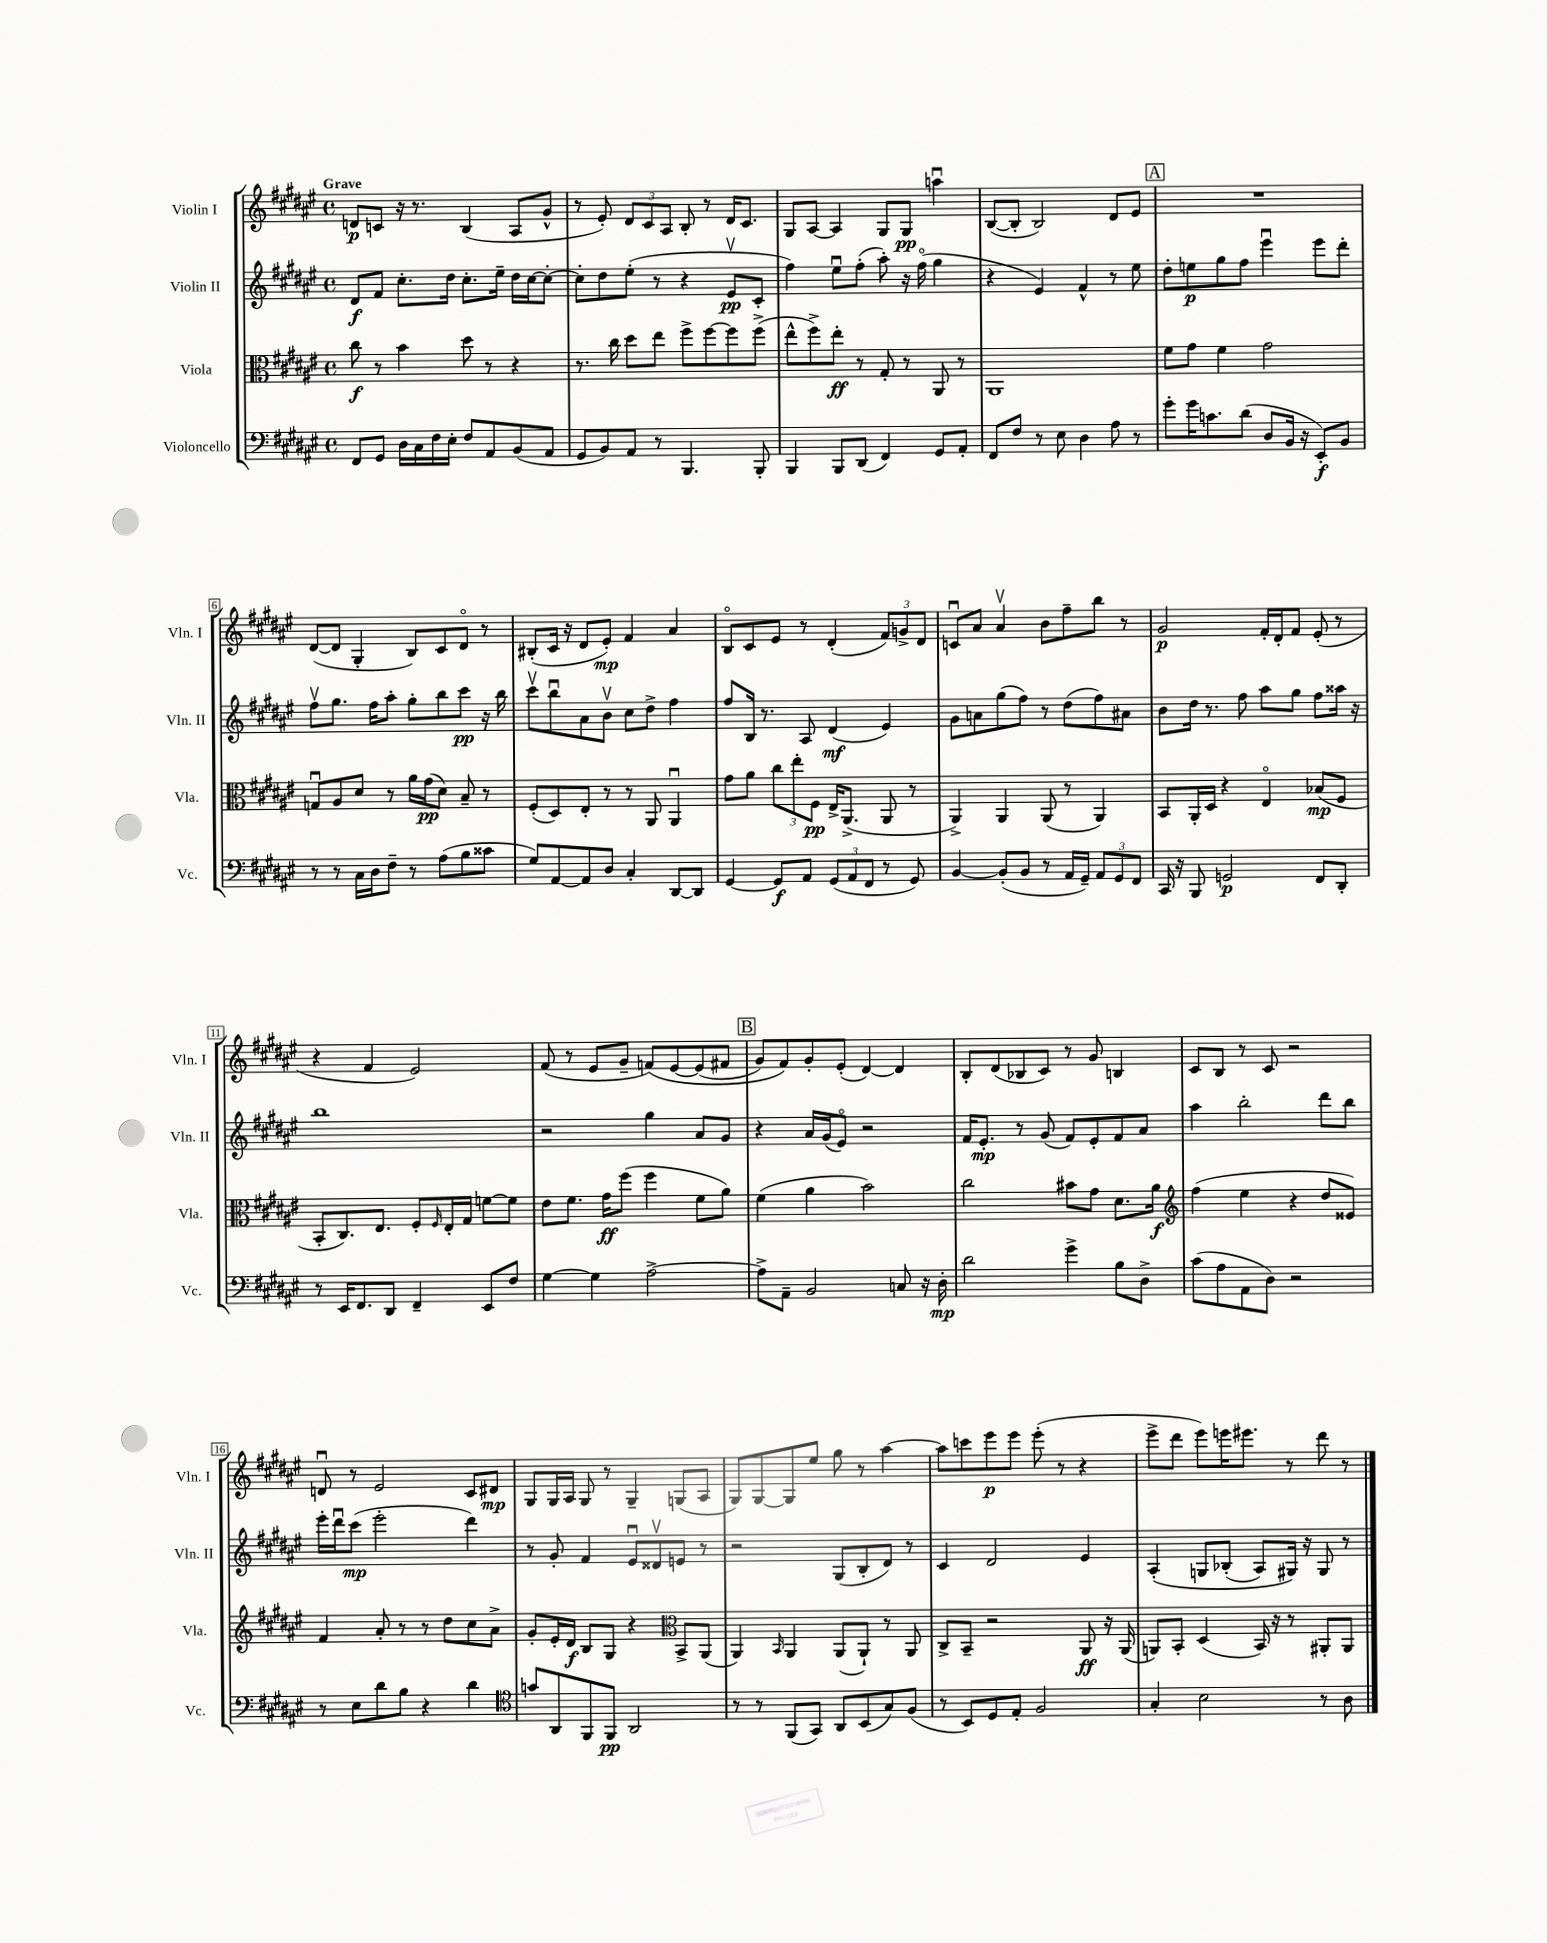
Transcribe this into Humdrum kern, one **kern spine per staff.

**kern	**dynam	**kern	**dynam	**kern	**dynam	**kern	**dynam
*part4	*part4	*part3	*part3	*part2	*part2	*part1	*part1
*staff4	*staff4	*staff3	*staff3	*staff2	*staff2	*staff1	*staff1
*I"Violoncello	*	*I"Viola	*	*I"Violin II	*	*I"Violin I	*
*I'Vc.	*	*I'Vla.	*	*I'Vln. II	*	*I'Vln. I	*
*clefF4	*	*clefC3	*	*clefG2	*	*clefG2	*
*k[f#c#g#d#a#e#]	*	*k[f#c#g#d#a#e#]	*	*k[f#c#g#d#a#e#]	*	*k[f#c#g#d#a#e#]	*
*M4/4	*	*M4/4	*	*M4/4	*	*M4/4	*
*met(c)	*	*met(c)	*	*met(c)	*	*met(c)	*
=1	=1	=1	=1	=1	=1	=1	=1
!	!	!	!	!	!	!LO:TX:a:B:t=Grave	!
8FF#/L	.	8cc#\	f	8d#/L	f	8dn/L	p
8GG#/J	.	8r	.	8f#/J	.	8cn/J	.
16D#\LL	.	4b\	.	8.cc#'\L	.	16r	.
16C#\	.	.	.	.	.	8.r	.
16F#\	.	.	.	.	.	.	.
16E#'\JJ	.	.	.	16dd#\Jk	.	.	.
8F#/L	.	8dd#\	.	8.cc#'\L	.	(4B/	.
8AA#/	.	8r	.	.	.	.	.
.	.	.	.	16ee#~\Jk	.	.	.
(8BB/	.	4r	.	16dd#\LL	.	8A#/L	.
.	.	.	.	[16cc#\J	.	.	.
8AA#/J	.	.	.	8cc#'\J_	.	8g#^^/J	.
=2	=2	=2	=2	=2	=2	=2	=2
8GG#/L	.	8.r	.	8cc#'\L]	.	8r	.
8BB/)	.	.	.	8dd#\	.	8e#'/)	.
.	.	16cc#\	.	.	.	.	.
8AA#/J	.	8dd#\L	.	(8ee#'\J	.	12d#/L	.
.	.	.	.	.	.	12c#/	.
8r	.	8ee#\J	.	8r	.	.	.
.	.	.	.	.	.	12A#/J	.
4.BBB/	.	8ff#^\L	.	4r	.	8B'/	.
.	.	[8ff#\	.	.	.	8r	.
.	.	8ff#\]	.	8e#v/L	pp	16d#/KL	.
.	.	.	.	.	.	8.c#/J	.
8BBB'/	.	(8ff#^\J	.	8c#'/J	.	.	.
=3	=3	=3	=3	=3	=3	=3	=3
4BBB/	.	8ee#^^\L	.	4ff#\)	.	8G#/L	.
.	.	8ff#^\)	.	.	.	[8A#/J	.
8BBB/L	.	8ee#'\J	ff	8ee#u\L	.	4A#/]	.
(8DD#/J	.	8r	.	(8ff#'\J	.	.	.
4FF#/)	.	8G#'/	.	8aa#'\)	.	8G#/L	.
.	.	8r	.	16r	.	8G#/J	pp
.	.	.	.	(16ff#\	.	.	.
8GG#/L	.	8AA#/	.	4gg#\	.	4aanu\	.
8AA#'/J	.	8r	.	.	.	.	.
=4	=4	=4	=4	=4	=4	=4	=4
8FF#/L	.	1AA#	.	4r	.	([8B/L	.
8F#/J	.	.	.	.	.	8B'/J]	.
8r	.	.	.	4e#/)	.	2B/)	.
8E#\	.	.	.	.	.	.	.
4D#\	.	.	.	4f#^^/	.	.	.
8A#\	.	.	.	8r	.	8d#/L	.
8r	.	.	.	8ee#\	.	8e#/J	.
!!LO:REH:place=s1:t=A
=5	=5	=5	=5	=5	=5	=5	=5
8g#'\L	.	8f#\L	.	8dd#'\L	.	1r	.
16g#\K	.	8g#\J	.	8een\	p	.	.
8.cn\	.	.	.	.	.	.	.
.	.	4f#\	.	8gg#\	.	.	.
(8d#\J	.	.	.	8ff#\J	.	.	.
8D#/L	.	2g#\	.	4eee#u\	.	.	.
16BB/Jk	.	.	.	.	.	.	.
16r	.	.	.	.	.	.	.
8EE#'/L)	f	.	.	8eee#\L	.	.	.
8BB/J	.	.	.	8ddd#'\J	.	.	.
!!LO:LB:g=z
=6	=6	=6	=6	=6	=6	=6	=6
8r	.	8Gnu/L	.	8ff#v\L	.	([8d#/L	.
8r	.	8A#/	.	8.gg#\J	.	8d#/J]	.
16C#\LL	.	8d#/J	.	.	.	4G#'/	.
16D#\J	.	.	.	16ff#\KL	.	.	.
8F#~\J	.	8r	.	8aa#'\J	.	.	.
8r	.	16a#\LL	.	8gg#'\L	.	8B/L)	.
.	.	(16g#\J	pp	.	.	.	.
(8A#\L	.	8d#\J)	.	8bb\	.	8c#/	.
8B\	.	8B~/	.	8ccc#\J	pp	8d#/J	.
8c##X\J	.	8r	.	16r	.	8r	.
.	.	.	.	16bb\	.	.	.
=7	=7	=7	=7	=7	=7	=7	=7
8G#/L)	.	(8F#'/L	.	8ccc#v\L	.	(8B#X'/L	.
[8AA#/	.	8D#/)	.	8bbu\	.	16c#/Jk	.
.	.	.	.	.	.	16r	.
8AA#/]	.	8E#'/J	.	8a#\	.	8d#/L	.
8D#/J	.	8r	.	8bv\J	.	8e#'/J)	mp
4C#'/	.	8r	.	8cc#\L	.	4f#/	.
.	.	8AA#/	.	8dd#^\J	.	.	.
[8DD#/L	.	4AA#u/	.	4ff#\	.	4a#/	.
8DD#/J]	.	.	.	.	.	.	.
=8	=8	=8	=8	=8	=8	=8	=8
[4GG#/	.	8g#\L	.	8ff#/L	.	8B/L	.
.	.	8a#\J	.	16B/Jk	.	8c#/	.
.	.	.	.	8.r	.	.	.
8GG#/L]	f	12cc#\L	.	.	.	8e#/J	.
.	.	12ee#'\	.	.	.	.	.
8AA#/J	.	.	.	8A#/	.	8r	.
.	.	12F#\J	pp	.	.	.	.
(12GG#/L	.	16E#^/KL	.	(4d#/	mf	(4d#'/	.
.	.	(8.AA#^/J	.	.	.	.	.
12AA#/	.	.	.	.	.	.	.
12FF#/J	.	.	.	.	.	.	.
8r	.	8AA#/	.	4e#/)	.	12f#/L)	.
.	.	.	.	.	.	12gn^/	.
8GG#/)	.	8r	.	.	.	.	.
.	.	.	.	.	.	12d#/J	.
=9	=9	=9	=9	=9	=9	=9	=9
[4BB/	.	4AA#^/)	.	8g#\L	.	8cnu/L	.
.	.	.	.	8an\	.	8a#/J	.
(8BB'/L]	.	4AA#/	.	(8gg#\	.	4a#v/	.
8BB/J	.	.	.	8ff#\J)	.	.	.
8r	.	(8AA#/	.	8r	.	8b\L	.
16AA#/LL	.	8r	.	(8dd#\L	.	8ff#~\	.
16GG#~/JJ)	.	.	.	.	.	.	.
12AA#/L	.	4AA#/)	.	8ff#\)	.	8bb\J	.
12GG#/	.	.	.	.	.	.	.
.	.	.	.	8a#X\J	.	8r	.
12FF#/J	.	.	.	.	.	.	.
=10	=10	=10	=10	=10	=10	=10	=10
16CC#/	.	8BB/L	.	8b\L	.	2g#/	p
16r	.	.	.	.	.	.	.
8BBB/	.	16AA#'/L	.	16dd#\Jk	.	.	.
.	.	16D#/JJ	.	8.r	.	.	.
2GGn/	p	4r	.	.	.	.	.
.	.	.	.	8ff#\	.	.	.
.	.	4E#/	.	8aa#\L	.	16f#'/LL	.
.	.	.	.	.	.	16d#'/J	.
.	.	.	.	8gg#\J	.	8f#/J	.
8FF#/L	.	(8B-X/L	mp	8ff#\L	.	(8e#'/	.
8DD#'/J	.	8F#/J	.	16aa##X\Jk	.	8r	.
.	.	.	.	16r	.	.	.
!!LO:LB:g=z
=11	=11	=11	=11	=11	=11	=11	=11
8r	.	8BB'/L	.	1bb	.	4r	.
16EE#/KL	.	8.C#/)	.	.	.	.	.
8.FF#/	.	.	.	.	.	.	.
.	.	.	.	.	.	4f#/	.
.	.	8.E#/J	.	.	.	.	.
8DD#/J	.	.	.	.	.	.	.
4FF#~/	.	8F#'/L	.	.	.	2e#/)	.
.	.	16qqF#/	.	.	.	.	.
.	.	16E#'/L	.	.	.	.	.
.	.	16G#/JJ	.	.	.	.	.
8EE#/L	.	[8fn\L	.	.	.	.	.
8F#/J	.	8f\J]	.	.	.	.	.
=12	=12	=12	=12	=12	=12	=12	=12
[4G#\	.	8e#\L	.	2r	.	(8f#/	.
.	.	8.f#\J	.	.	.	8r	.
4G#\]	.	.	.	.	.	8e#/L	.
.	.	16g#\KL	ff	.	.	.	.
.	.	(8ff#\J	.	.	.	8g#~/J	.
[2A#^\	.	4ff#\	.	4gg#\	.	(8fn/L)	.
.	.	.	.	.	.	[8e#/	.
.	.	8f#\L	.	8a#/L	.	(8e#/]	.
.	.	8a#\J)	.	8g#/J	.	8f#X/J	.
!!LO:REH:place=s1:t=B
=13	=13	=13	=13	=13	=13	=13	=13
8A#^\L]	.	(4f#\	.	4r	.	8g#/L)	.
8AA#~\J	.	.	.	.	.	8f#/)	.
2BB/	.	4a#\	.	16a#/LL	.	8g#'/	.
.	.	.	.	(16g#/J	.	.	.
.	.	.	.	8e#/J)	.	(8e#'/J	.
.	.	2b\)	.	2r	.	[4d#/)	.
8Cn/	.	.	.	.	.	4d#/]	.
16r	.	.	.	.	.	.	.
16D#'\	mp	.	.	.	.	.	.
=14	=14	=14	=14	=14	=14	=14	=14
2d#\	.	2cc#\	.	16f#/KL	.	8B'/L	.
.	.	.	.	8.e#'/J	mp	.	.
.	.	.	.	.	.	(8d#/	.
.	.	.	.	8r	.	8B-X/	.
.	.	.	.	(8g#/	.	8c#/J)	.
4g#^\	.	8b#X\L	.	8f#/L)	.	8r	.
.	.	8g#\J	.	8e#'/	.	8g#/	.
8B\L	.	8.d#\L	.	8f#/	.	4Bn/	.
8D#^\J	.	.	.	8a#/J	.	.	.
.	.	16a#\Jk	f	.	.	.	.
=15	=15	=15	=15	=15	=15	=15	=15
*	*	*clefG2	*	*	*	*	*
(8c#\L	.	(4ff#\	.	4aa#\	.	8c#/L	.
8A#\	.	.	.	.	.	8B/J	.
8AA#\	.	4ee#\	.	2bb'\	.	8r	.
8D#\J)	.	.	.	.	.	8c#/	.
2r	.	4r	.	.	.	2r	.
.	.	8dd#/L	.	8ddd#\L	.	.	.
.	.	8e##X/J)	.	8bb\J	.	.	.
!!LO:LB:g=z
=16	=16	=16	=16	=16	=16	=16	=16
8r	.	4f#/	.	16eee#'\LL	.	8dnu/	.
.	.	.	.	16ddd#u\J	.	.	.
8E#\L	.	.	.	(8ccc#\J	mp	8r	.
8d#\	.	8a#'/	.	2eee#'\	.	2e#/	.
8B\J	.	8r	.	.	.	.	.
4r	.	8r	.	.	.	.	.
.	.	8dd#\L	.	.	.	.	.
4d#\	.	8cc#\	.	4ddd#\)	.	8c#/L	.
.	.	8a#^\J	.	.	.	8d#X/J	mp
=17	=17	=17	=17	=17	=17	=17	=17
*clefC4	*	*	*	*	*	*	*
8gn/L	.	8g#'/L	.	8r	.	8G#/L	.
8AA#/	.	16e#'/L	.	8g#'/	.	16G#/L	.
.	.	16d#/JJ	f	.	.	16A#/JJ	.
8FF#/	.	8B/L	.	4f#/	.	8G#/	.
8FF#/J	pp	8G#/J	.	.	.	8r	.
2AA#/	.	4r	.	8e#u/L	.	4G#~/	.
.	.	.	.	8d##Xv/	.	.	.
*	*	*clefC3	*	*	*	*	*
.	.	8BB^/L	.	8en/J	.	(8Gn/L	.
.	.	(8AA#/J	.	8r	.	8A#/J	.
=18	=18	=18	=18	=18	=18	=18	=18
8r	.	4AA#/)	.	2r	.	8G#/L)	.
8r	.	.	.	.	.	[8G#/	.
.	.	16qqBB/	.	.	.	.	.
(8FF#/L	.	4AA#/	.	.	.	8G#/]	.
8GG#/J)	.	.	.	.	.	8ee#/J	.
8AA#/L	.	(8AA#/L	.	(8G#/L	.	8gg#\	.
(8BB/	.	8AA#`/J)	.	8B'/	.	8r	.
8G#/)	.	8r	.	8d#/J)	.	[4aa#\	.
(8F#/J	.	8AA#/	.	8r	.	.	.
=19	=19	=19	=19	=19	=19	=19	=19
8r	.	8C#^/L	.	4c#/	.	8aa#\L]	.
8BB/L)	.	8BB~/J	.	.	.	8cccn\	.
8D#/	.	2r	.	2d#/	.	8eee#\	p
8E#'/J	.	.	.	.	.	8eee#\J	.
2F#/	.	.	.	.	.	(8eee#'\	.
.	.	.	.	.	.	8r	.
.	.	8AA#/	ff	4e#/	.	4r	.
.	.	16r	.	.	.	.	.
.	.	(16AA#/	.	.	.	.	.
=20	=20	=20	=20	=20	=20	=20	=20
4G#'/	.	8AAn/L)	.	(4A#'/	.	8eee#^\L	.
.	.	8BB'/J	.	.	.	8ddd#\J	.
2B\	.	(4D#/	.	8Gn/L	.	8eee#\L)	.
.	.	.	.	(8B-X'/J	.	16eeen\K	.
.	.	.	.	.	.	8.eee#X\J	.
.	.	16BB/)	.	8A#/L)	.	.	.
.	.	16r	.	.	.	.	.
.	.	8r	.	16G#X/Jk)	.	8r	.
.	.	.	.	16r	.	.	.
8r	.	8AA#X'/L	.	8G#/	.	8ddd#\	.
8A#\	.	8AA#/J	.	8r	.	8r	.
==	==	==	==	==	==	==	==
*-	*-	*-	*-	*-	*-	*-	*-
